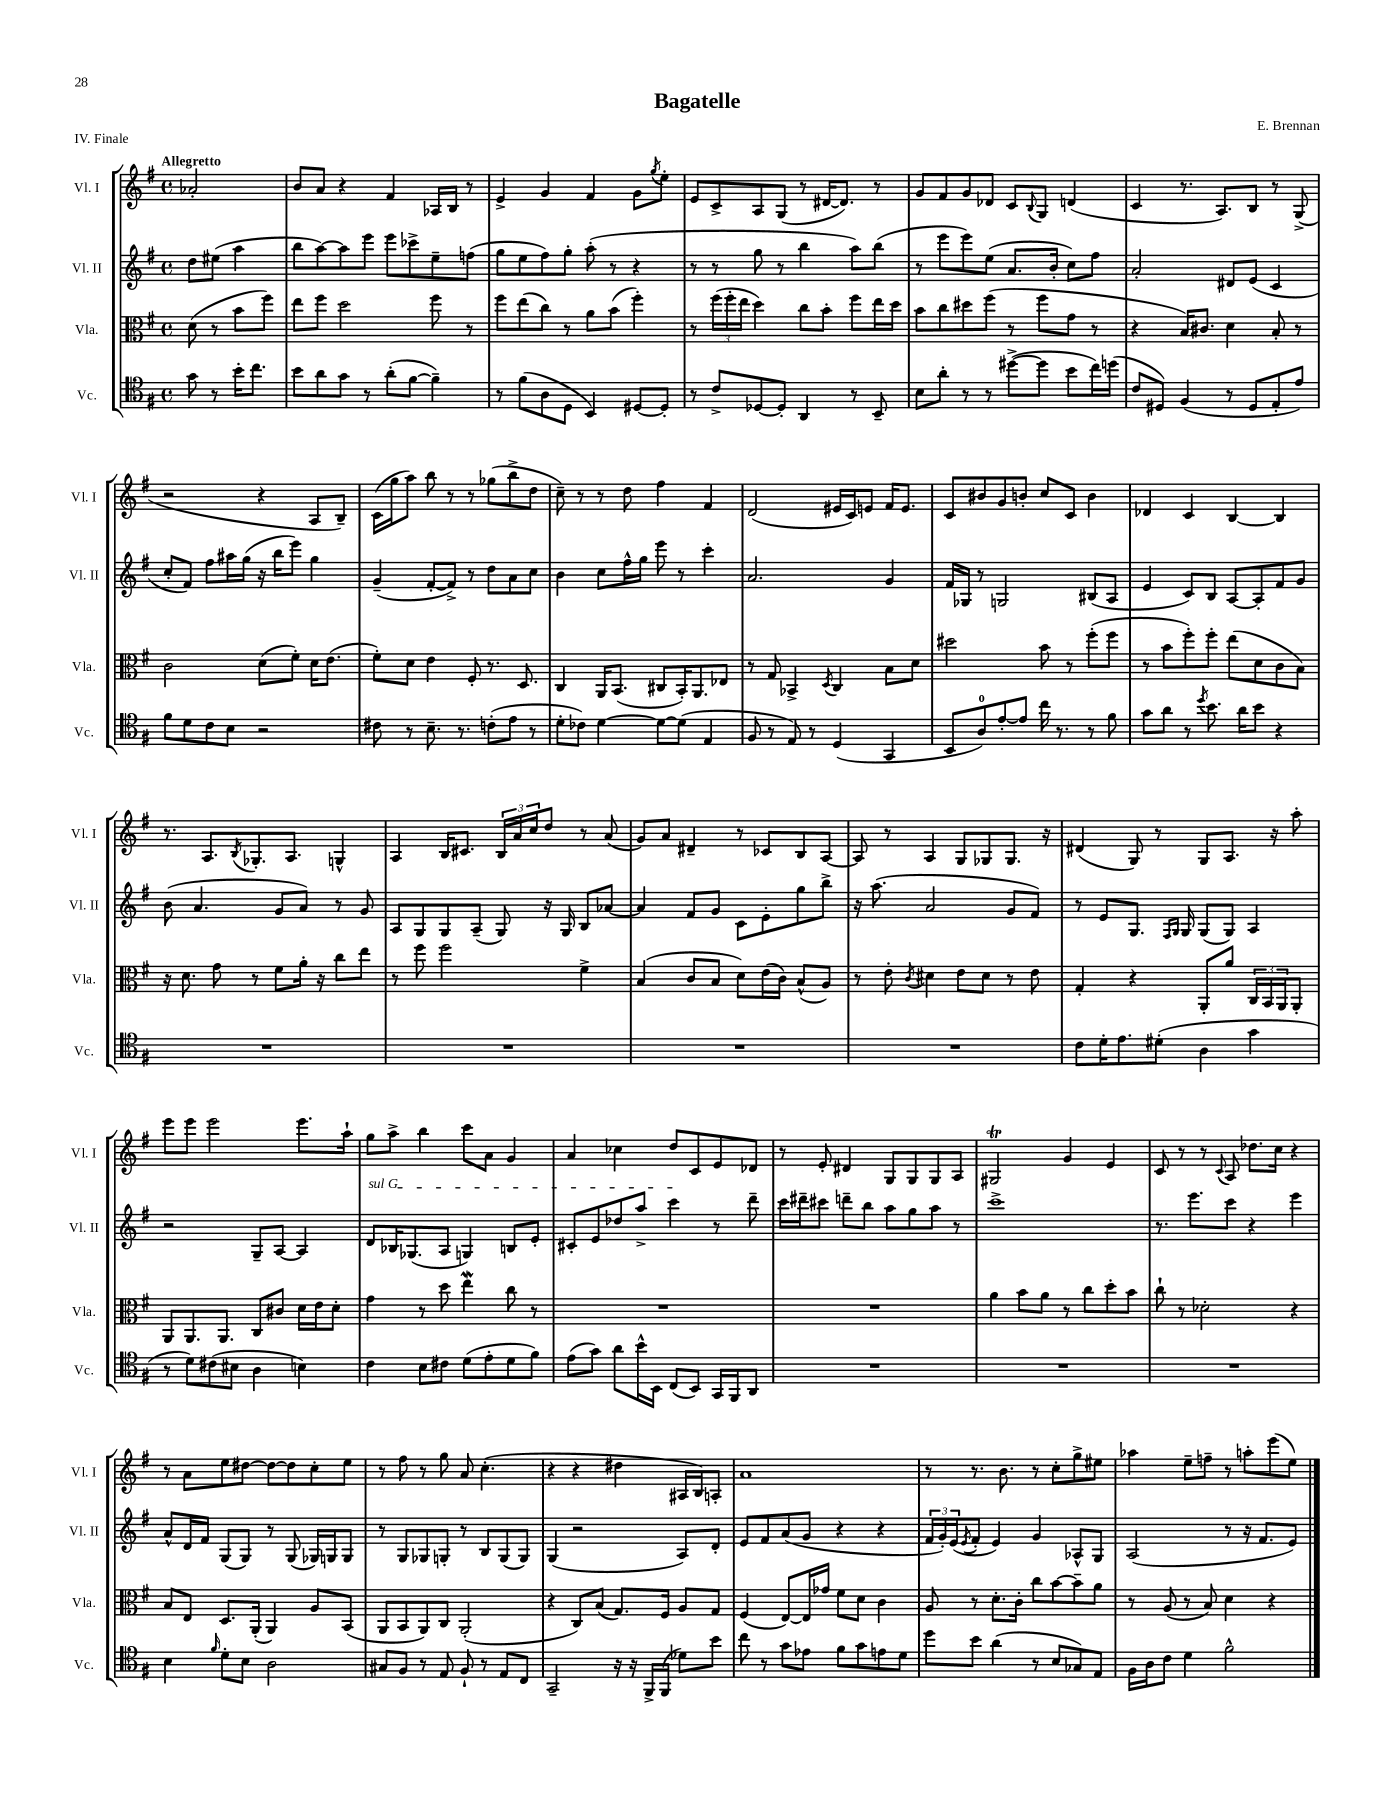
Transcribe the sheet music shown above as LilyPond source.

\header { title = "Bagatelle" composer = "E. Brennan" piece = "IV. Finale" }
<<
\new StaffGroup <<
\new Staff = "s0" \with { instrumentName = "Vl. I" shortInstrumentName = "Vl. I" } {
    \clef treble \key g \major \defaultTimeSignature \time 4/4 \partial 2 \tempo "Allegretto"
    aes'2-. |
    b'8 a'8 r4 fis'4 aes16 b16 r8 |
    e'4-> g'4 fis'4 g'8 \acciaccatura { g''8 } e''8-. |
    e'8 c'8-> a8 g8( r8 dis'16~ dis'8.) r8 |
    g'8 fis'8 g'8 des'8 c'8 \appoggiatura { b8 } g8 d'4( |
    c'4 r8. a8.) b8 r8 g8->( |
    r2 r4 a8 b8--) |
    c'16( g''16 a''8) b''8 r8 r8 ges''8( b''8-> d''8 |
    c''8--) r8 r8 d''8 fis''4 fis'4 |
    d'2( eis'16 c'16) e'8 fis'16 e'8. |
    c'8 bis'8 g'8 b'8-. c''8 c'8 b'4 |
    des'4 c'4 b4~ b4 |
    r8. a8. \acciaccatura { b8 } ges8.-. a8. g4-^ |
    a4 b16 cis'8. \tuplet 3/2 { b16 a'16 c''16 } d''8 r8 a'8( |
    g'8) a'8 dis'4-- r8 ces'8 b8 a8~ |
    a8 r8 a4 g8 ges8 ges8. r16 |
    dis'4( g8) r8 g8 a8. r16 a''8-. |
    e'''8 e'''8 e'''2 e'''8. a''16-! |
    g''8 a''8-> b''4 c'''8 a'8 g'4 |
    a'4 ces''4 d''8 c'8 e'8 des'8 |
    r8 e'8-. dis'4 g8 g8 g8 a8 |
    gis2\trill g'4 e'4 |
    c'8 r8 r8 \appoggiatura { c'8 } a8 des''8. c''16 r4 |
    r8 a'8 e''8 dis''8~ dis''8~ dis''8 c''8-. e''8 |
    r8 fis''8 r8 g''8 a'8 c''4.-.( |
    r4 r4 dis''4 ais16 b16) a8-. |
    a'1 |
    r8 r8. b'8. r8 c''8-. g''8-> eis''8 |
    aes''4 e''8-- f''8-- r8 a''8-. e'''8( e''8) \bar "|." |
}
\new Staff = "s1" \with { instrumentName = "Vl. II" shortInstrumentName = "Vl. II" } {
    \clef treble \key g \major \defaultTimeSignature \time 4/4 \partial 2
    d''8 eis''8( a''4 |
    b''8 a''8~) a''8 e'''8 e'''8 ces'''8-> e''8-- f''8( |
    g''8 e''8 fis''8) g''8-. a''8-.( r8 r4 |
    r8 r8 g''8 r8 b''4 a''8) b''8( |
    r8 e'''8 e'''8) e''8( a'8. b'16-. c''8) fis''8 |
    a'2-. dis'8 e'8( c'4 |
    c''8-. fis'8) fis''8 ais''16 g''16( r16 b''16 e'''8) g''4 |
    g'4--( fis'8~-. fis'8->) r8 d''8 a'8 c''8 |
    b'4 c''8 fis''16-^ g''16 e'''8 r8 c'''4-. |
    a'2. g'4 |
    fis'16 ges16 r8 g2 bis8( a8 |
    e'4 c'8) b8 a8~ a8-. fis'8 g'8 |
    b'8( a'4. g'8 a'8) r8 g'8 |
    a8 g8 g8 a8--( g8) r16 g16 b8 aes'8~ |
    aes'4 fis'8 g'8 c'8 e'8-. g''8 b''8-> |
    r16 a''8.( a'2 g'8 fis'8) |
    r8 e'8 g8. \grace { fis16 g16 } g16 g8( g8) a4 |
    r2 g8-- a8~ a4 |
    \once \override TextSpanner.bound-details.left.text = \markup { \italic "sul G" } d'8\startTextSpan bes16 ges8.( a8 g4) b8 e'8-. |
    cis'8-. e'8 des''8 a''8-> c'''4\stopTextSpan r8 d'''8-- |
    c'''16 dis'''16-- cis'''8 d'''8-- b''8 a''8 g''8 a''8 r8 |
    c'''1-> |
    r8. e'''8. c'''8 r4 e'''4 |
    a'8-^ d'16 fis'16 g8( g8) r8 g8( ges16) g16 g8 |
    r8 g8 ges8 g8-. r8 b8 g8( g8) |
    g4( r2 a8) d'8-. |
    e'8 fis'8 a'8( g'8 r4 r4 |
    \tuplet 3/2 { fis'16 g'16-.) e'16( } \acciaccatura { e'8 } fis'8-. e'4) g'4 aes8-^ g8 |
    a2( r8 r16 fis'8. e'8) \bar "|." |
}
\new Staff = "s2" \with { instrumentName = "Vla." shortInstrumentName = "Vla." } {
    \clef alto \key g \major \defaultTimeSignature \time 4/4 \partial 2
    d'8( r8 b'8 fis''8) |
    e''8 fis''8 d''2 fis''8 r8 |
    fis''8 e''8( c''8) r8 a'8 b'8( fis''4-.) |
    r8 \tuplet 3/2 { fis''16( fis''16-. e''16 } d''4) c''8 b'8-. fis''8 e''16 d''16 |
    b'8 c''8 dis''8 fis''8( r8 fis''8 g'8 r8 |
    r4 b16) cis'8. d'4 b8-. r8 |
    c'2 d'8( fis'8-.) d'16 e'8.( |
    fis'8-.) d'8 e'4 fis8-. r8. d8. |
    c4 a,16 b,8.( cis8 b,16-.) a,8. ees8 |
    r8 g8 bes,4-> \acciaccatura { d8 } c4 b8 d'8 |
    dis''2 b'8 r8 fis''8-.( fis''8 |
    r8 b'8 fis''8-.) fis''8-. e''8( d'8 c'8 b8) |
    r16 d'8. g'8 r8 fis'8 a'16-. r16 c''8 e''8 |
    r8 fis''8 fis''2 fis'4-> |
    b4( c'8 b8 d'8) e'16( c'16) b8-^( a8) |
    r8 e'8-. \acciaccatura { c'8 } dis'4 e'8 dis'8 r8 e'8 |
    g4-. r4 a,8-. a'8 \tuplet 3/2 { c16 b,16 a,16 } a,8-. |
    a,8 a,8. a,8. c8 cis'8 d'16 e'16 d'8-. |
    g'4 r8 d''8 e''4\mordent c''8 r8 |
    R1 |
    R1 |
    a'4 b'8 a'8 r8 c''8 d''8-. b'8 |
    c''8-! r8 des'2-. r4 |
    b8 e8 d8. a,16-.( a,4) a8 b,8( |
    a,8 b,8 a,8) c8 a,2-.( |
    r4 c8) b8( g8.) fis16 a8 g8 |
    fis4( e8~) e16 ges'16 fis'8 d'8 c'4 |
    a8 r8 d'8.-. c'16-. c''8 b'8~ b'8-- a'8 |
    r8 a8( r8 b8) d'4 r4 \bar "|." |
}
\new Staff = "s3" \with { instrumentName = "Vc." shortInstrumentName = "Vc." } {
    \clef tenor \key g \major \defaultTimeSignature \time 4/4 \partial 2
    g'8 r8 b'16-. c''8. |
    b'8 a'8 g'8 r8 a'8-.( fis'8~ fis'4--) |
    r8 fis'8( a8 d8 b,4) dis8~ dis8-. |
    r8 c'8-> des8~ des8-. a,4 r8 b,8-- |
    b8 a'8-. r8 r8 dis''8~->( dis''8 b'8 c''16) d''16( |
    c'8 dis8) fis4( r8 dis8 e8-. e'8) |
    fis'8 d'8 c'8 b8 r2 |
    cis'8 r8 b8.-- r8. c'8-.( e'8 r8 |
    d'8-. ces'8) d'4~ d'8~ d'8( e4 |
    fis8 r8 e8) r8 d4( g,4 |
    b,8 a8-0) e'8~-. e'8 c''16 r8. r8 fis'8 |
    g'8 a'8 r8 \acciaccatura { d''8 } b'8. a'16 b'8 r4 |
    R1 |
    R1 |
    R1 |
    R1 |
    c'8 d'16-. e'8. dis'8-.( a4 g'4 |
    r8 d'8) cis'8( bis8 a4 b4) |
    c'4 b8 cis'8 d'8( e'8-. d'8 fis'8) |
    e'8( g'8) a'8 b'16-^ b,16 c8( b,8) g,16 fis,16 a,8 |
    R1 |
    R1 |
    R1 |
    b4 \grace { fis'16 } d'8-. b8 a2 |
    gis8 fis8 r8 e8 fis8-! r8 e8 c8 |
    g,2-- r16 r16 fis,16-> fis,16( des'8) b'8 |
    c''8 r8 g'8 ees'8 fis'8 g'8 e'8 d'8 |
    d''8 b'8 a'4( r8 b8 ges8) e8 |
    fis16 a16 c'8 d'4 fis'2-^ \bar "|." |
}
>>
>>
\layout { \context { \Score \remove "Bar_number_engraver" } }
